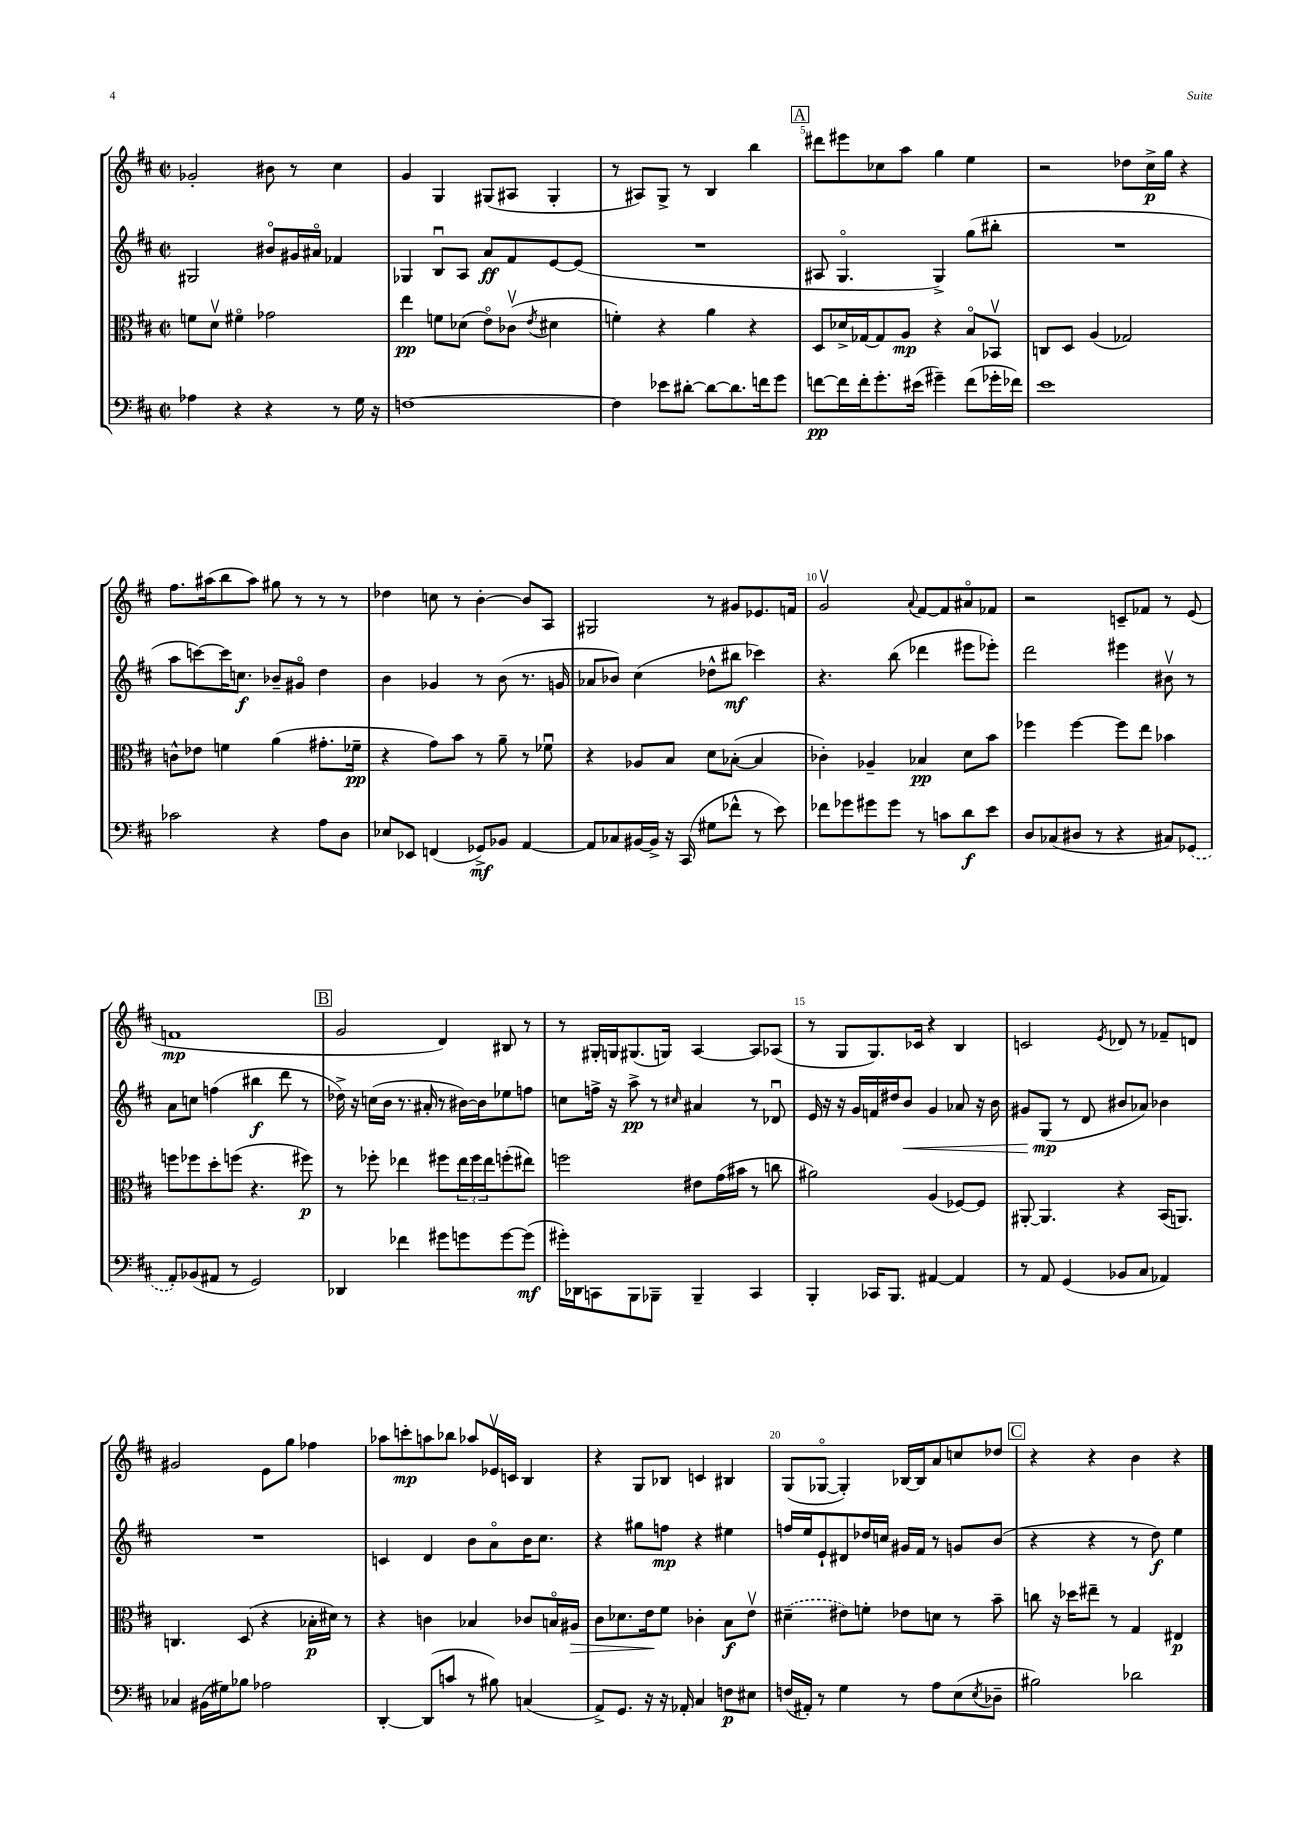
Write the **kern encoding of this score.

**kern	**dynam	**kern	**dynam	**kern	**dynam	**kern	**dynam
*part4	*part4	*part3	*part3	*part2	*part2	*part1	*part1
*staff4	*staff4	*staff3	*staff3	*staff2	*staff2	*staff1	*staff1
*clefF4	*	*clefC3	*	*clefG2	*	*clefG2	*
*k[f#c#]	*	*k[f#c#]	*	*k[f#c#]	*	*k[f#c#]	*
*M2/2	*	*M2/2	*	*M2/2	*	*M2/2	*
*met(c|)	*	*met(c|)	*	*met(c|)	*	*met(c|)	*
=2	=2	=2	=2	=2	=2	=2	=2
4A-X\	.	8fn\L	.	2G#X/	.	2g-X'/	.
.	.	8dv\J	.	.	.	.	.
4r	.	4f#X\	.	.	.	.	.
4r	.	2g-X\	.	8b#X/L	.	8b#X\	.
.	.	.	.	16g#X/L	.	8r	.
.	.	.	.	16a#X/JJ	.	.	.
8r	.	.	.	4f-X/	.	4cc#\	.
16G\	.	.	.	.	.	.	.
16r	.	.	.	.	.	.	.
=3	=3	=3	=3	=3	=3	=3	=3
[1Fn	.	4ee\	pp	4G-X/	.	4g/	.
.	.	8fn\L	.	8Bu/L	.	4G/	.
.	.	(8d-X\J	.	8A/J	.	.	.
.	.	8e\L)	.	8a/L	ff	(8G#X/L	.
.	.	(8c-Xv\J	.	8f#/	.	8A#X/J	.
.	.	8qe/	.	.	.	.	.
.	.	4d#X\	.	[8e/	.	4G#'/	.
.	.	.	.	(8e/J]	.	.	.
=4	=4	=4	=4	=4	=4	=4	=4
4F\]	.	4fn'\)	.	1r	.	8r	.
.	.	.	.	.	.	8A#X/L)	.
8e-X\L	.	4r	.	.	.	8G^/J	.
[8d#X'\J	.	.	.	.	.	8r	.
8d#\L_	.	4a\	.	.	.	4B/	.
8.d#\]	.	.	.	.	.	.	.
.	.	4r	.	.	.	4bb\	.
16fn\k	.	.	.	.	.	.	.
8g\J	.	.	.	.	.	.	.
!!LO:REH:place=s1:t=A
=5	=5	=5	=5	=5	=5	=5	=5
[8fn\L	pp	8D/L	.	8A#X/	.	8ddd#X\L	.
16f\L]	.	16d-X^/L	.	4.G/	.	8eee#X\	.
16f'\J	.	[16G-X/J	.	.	.	.	.
8.g'\	.	8G-/]	.	.	.	8cc-X\	.
.	.	8A/J	mp	.	.	8aa\J	.
(16e#X\Jk	.	.	.	.	.	.	.
4g#X~\)	.	4r	.	4G^/)	.	4gg\	.
(8f\L	.	8B/L	.	(8gg\L	.	4ee\	.
16g-X'\L	.	8BB-Xv/J	.	8bb#X'\J	.	.	.
16f-X\JJ)	.	.	.	.	.	.	.
=6	=6	=6	=6	=6	=6	=6	=6
1e	.	8Cn/L	.	1r	.	2r	.
.	.	8D/J	.	.	.	.	.
.	.	(4A/	.	.	.	.	.
.	.	2G-X/)	.	.	.	8dd-X\L	.
.	.	.	.	.	.	16cc#^\L	p
.	.	.	.	.	.	16gg\JJ	.
.	.	.	.	.	.	4r	.
!!LO:LB:g=z
=7	=7	=7	=7	=7	=7	=7	=7
2c-X\	.	8cn^^\L	.	8aa\L	.	8.ff#\L	.
.	.	8e-X\J	.	[8cccn\)	.	.	.
.	.	.	.	.	.	(16aa#X\k	.
.	.	4fn\	.	16ccc\K]	.	8bb\	.
.	.	.	.	8.ccn\J	f	.	.
.	.	.	.	.	.	8aa#\J)	.
4r	.	(4a\	.	8b-X~/L	.	8gg#X\	.
.	.	.	.	8g#X/J	.	8r	.
8A\L	.	8.g#X'\L	.	4dd\	.	8r	.
8D\J	.	.	.	.	.	8r	.
.	.	16f-X~\Jk	pp	.	.	.	.
=8	=8	=8	=8	=8	=8	=8	=8
8E-X/L	.	4r	.	4b\	.	4dd-X\	.
8EE-X/J	.	.	.	.	.	.	.
(4FFn/	.	8g\L)	.	4g-X/	.	8ccn\	.
.	.	8b\J	.	.	.	8r	.
8GG-X^/L)	mf	8r	.	8r	.	[4b'\	.
8BB-X/J	.	8a~\	.	(8b\	.	.	.
[4AA/	.	8r	.	8.r	.	8b/L]	.
.	.	8f-Xu\	.	.	.	8A/J	.
.	.	.	.	16gn/	.	.	.
=9	=9	=9	=9	=9	=9	=9	=9
8AA/L]	.	4r	.	8a-X/L	.	2G#X/	.
8C-X/	.	.	.	8b-X/J)	.	.	.
[16BB#X/L	.	8A-X/L	.	(4cc#\	.	.	.
16BB#^/JJ]	.	.	.	.	.	.	.
16r	.	8B/J	.	.	.	.	.
(16CC#/	.	.	.	.	.	.	.
8G#X\L	.	8d\L	.	8dd-X^^\L	.	8r	.
8f-X^^\J	.	([8B-X'\J	.	8bb#X\J	mf	8g#X/L	.
8r	.	4B-/]	.	4ccc-X\)	.	8.e-X/	.
8e\)	.	.	.	.	.	.	.
.	.	.	.	.	.	16fn/Jk	.
=10	=10	=10	=10	=10	=10	=10	=10
8f-X\L	.	4c-X'\)	.	4.r	.	2gv/	.
8g-X\	.	.	.	.	.	.	.
8g#X\	.	4A-X~/	.	.	.	.	.
8g#\J	.	.	.	(8bb\	.	.	.
.	.	.	.	.	.	8qqa/	.
8r	.	4B-X/	pp	4ddd-X\	.	[8f#/L	.
8cn\L	.	.	.	.	.	8f#/]	.
8d\	f	8d\L	.	8eee#X\L	.	8a#X/	.
8e\J	.	8b\J	.	8eee-X'\J)	.	8f-X/J	.
=11	=11	=11	=11	=11	=11	=11	=11
8D/L	.	4ff-X\	.	2ddd\	.	2r	.
(8C-X/	.	.	.	.	.	.	.
8D#X/J	.	[4ff-\	.	.	.	.	.
8r	.	.	.	.	.	.	.
4r	.	8ff-\L]	.	4eee#X\	.	8cn~/L	.
.	.	8ee\J	.	.	.	8f-X/J	.
8C#X/L)	.	4b-X\	.	8b#Xv\	.	8r	.
(8GG-X/J	.	.	.	8r	.	(8e/	.
!!LO:LB:g=z
=12	=12	=12	=12	=12	=12	=12	=12
8AA'/L)	.	8ffn\L	.	8a\L	.	1fn	mp
(8BB-X/	.	8ff-X\	.	8ccn\J	.	.	.
8AA#X/J	.	8dd'\	.	(4ffn\	.	.	.
8r	.	(8ffn\J	.	.	.	.	.
2GG/)	.	4.r	.	4bb#X\	f	.	.
.	.	.	.	8ddd\	.	.	.
.	.	8ff#X\)	p	8r	.	.	.
!!LO:REH:place=s1:t=B
=13	=13	=13	=13	=13	=13	=13	=13
4DD-X/	.	8r	.	16dd-X^\)	.	2g/	.
.	.	.	.	16r	.	.	.
.	.	8ff-X'\	.	(16ccn\LL	.	.	.
.	.	.	.	16b\JJ	.	.	.
4f-X\	.	4ee-X\	.	8.r	.	.	.
.	.	.	.	16a#X'/	.	.	.
8g#X\L	.	8ff#X\L	.	8r	.	4d/)	.
8gn\	.	24ee-\L	.	[16b#X\LL)	.	.	.
.	.	24ff#\	.	.	.	.	.
.	.	.	.	16b#\J]	.	.	.
.	.	24ee-\J	.	.	.	.	.
[8g\	.	(8ffn'\	.	8ee-X\	.	8B#X/	.
(8g\J]	mf	8ee#X\J)	.	8ffn\J	.	8r	.
=14	=14	=14	=14	=14	=14	=14	=14
16g#X'\LL)	.	2ffn\	.	8ccn\L	.	8r	.
16DD-X\J	.	.	.	.	.	.	.
8CCn\	.	.	.	16ffn^\Jk	.	16G#X'/LL	.
.	.	.	.	16r	.	16Gn/J	.
8BBB\	.	.	.	8aa^\	pp	(8.G#X/	.
8BBB-X~\J	.	.	.	8r	.	.	.
.	.	.	.	.	.	16Gn/Jk)	.
.	.	.	.	16qqcc#X/	.	.	.
4BBB-~/	.	8e#X\L	.	4a#X/	.	[4A/	.
.	.	(16g\L	.	.	.	.	.
.	.	16b#X\JJ	.	.	.	.	.
4CC/	.	8r	.	8r	.	8A/L]	.
.	.	8ccn\	.	8d-Xu/	.	(8A-X/J	.
=15	=15	=15	=15	=15	=15	=15	=15
4BBB'/	.	2a#X\)	.	16e/	.	8r	.
.	.	.	.	16r	.	.	.
.	.	.	.	16r	.	8G/L	.
.	.	.	.	16g/LL	.	.	.
16CC-X/KL	.	.	.	16fn/	.	8.G/)	.
8.BBB/J	.	.	.	16dd#X/J	.	.	.
!	!	!	!	!	!LO:HP:b	!	!
.	.	.	.	8b/J	<	.	.
.	.	.	.	.	.	16c-X/Jk	.
[4AA#X/	.	(4A/	.	4g/	.	4r	.
4AA#/]	.	[8F-X/L)	.	8a-X/	.	4B/	.
.	.	8F-/J]	.	16r	.	.	.
.	.	.	.	16b\	.	.	.
=16	=16	=16	=16	=16	=16	=16	=16
8r	.	[8AA#X'/	.	8g#X/L	.	2cn/	.
8AA/	.	4.AA#/]	.	(8G/J	mp	.	.
(4GG/	.	.	.	8r	[	.	.
.	.	.	.	8d/	.	.	.
.	.	.	.	.	.	8qe/	.
8BB-X/L	.	4r	.	8b#X/L	.	8d-X/	.
8C#/J	.	.	.	8a-X/J)	.	8r	.
4AA-X/)	.	(16BB/KL	.	4b-X\	.	8f-X~/L	.
.	.	8.AAn/J)	.	.	.	.	.
.	.	.	.	.	.	8dn/J	.
!!LO:LB:g=z
=17	=17	=17	=17	=17	=17	=17	=17
4C-X/	.	4.Cn/	.	1r	.	2g#X/	.
(16BB#X\LL	.	.	.	.	.	.	.
16G#X\J)	.	.	.	.	.	.	.
8B-X\J	.	(8D/	.	.	.	.	.
2A-X\	.	4r	.	.	.	8e\L	.
.	.	.	.	.	.	8gg\J	.
.	.	16B-X'\LL	p	.	.	4ff-X\	.
.	.	16d#X\JJ)	.	.	.	.	.
.	.	8r	.	.	.	.	.
=18	=18	=18	=18	=18	=18	=18	=18
[4DD'/	.	4r	.	4cn/	.	8aa-X\L	.
.	.	.	.	.	.	8cccn'\	mp
(8DD/L]	.	4cn\	.	4d/	.	8aan\	.
8cn/J	.	.	.	.	.	8bb-X\J	.
8r	.	4B-X/	.	8b\L	.	8aa-X/L	.
8B#X\)	.	.	.	8a\	.	16e-Xv/L	.
.	.	.	.	.	.	16cn/JJ	.
(4Cn/	.	8c-X/L	.	16b\K	.	4B/	.
.	.	.	.	8.cc#\J	.	.	.
.	.	16Bn/L	.	.	.	.	.
!	!	!	!LO:HP:b	!	!	!	!
.	.	16A#X/JJ	>	.	.	.	.
=19	=19	=19	=19	=19	=19	=19	=19
8AA^/L)	.	8c#\L	.	4r	.	4r	.
8.GG/J	.	8.d-X\	.	.	.	.	.
.	.	.	.	8gg#X\L	.	8G/L	.
16r	.	16e\k	.	.	.	.	.
16r	.	8f#\J	]	8ffn\J	mp	8B-X/J	.
16AA-X'/	.	.	.	.	.	.	.
4C#/	.	4c-X'\	.	4r	.	4cn/	.
8Fn\L	p	8B\L	f	4ee#X\	.	4B#X/	.
8E#X\J	.	8ev\J	.	.	.	.	.
=20	=20	=20	=20	=20	=20	=20	=20
(16Fn/LL	.	(4d#X~\	.	16ffn/LL	.	(8G/L	.
16AA#X'/JJ)	.	.	.	16ee/J	.	.	.
8r	.	.	.	8e`/	.	[8G-X/J	.
4G\	.	8e#X\L)	.	8d#X/	.	4G-'/])	.
.	.	8fn'\J	.	16dd-X/L	.	.	.
.	.	.	.	16ccn/JJ	.	.	.
8r	.	8e-X\L	.	16g#X/LL	.	[16B-X/LL	.
.	.	.	.	16f#/JJ	.	16B-/J]	.
8A\L	.	8dn\J	.	8r	.	8a/	.
(8E\	.	8r	.	8gn/L	.	8ccn/	.
8qE/	.	.	.	.	.	.	.
8D-X~\J	.	8b~\	.	(8b/J	.	8dd-X/J	.
!!LO:REH:place=s1:t=C
=21	=21	=21	=21	=21	=21	=21	=21
2B#X\)	.	8ccn\	.	4r	.	4r	.
.	.	16r	.	.	.	.	.
.	.	16dd-X\KL	.	.	.	.	.
.	.	8ee#X~\J	.	4r	.	4r	.
.	.	8r	.	.	.	.	.
2d-X\	.	4G/	.	8r	.	4b\	.
.	.	.	.	8dd\)	f	.	.
.	.	4E#X/	p	4ee\	.	4r	.
==	==	==	==	==	==	==	==
*-	*-	*-	*-	*-	*-	*-	*-
